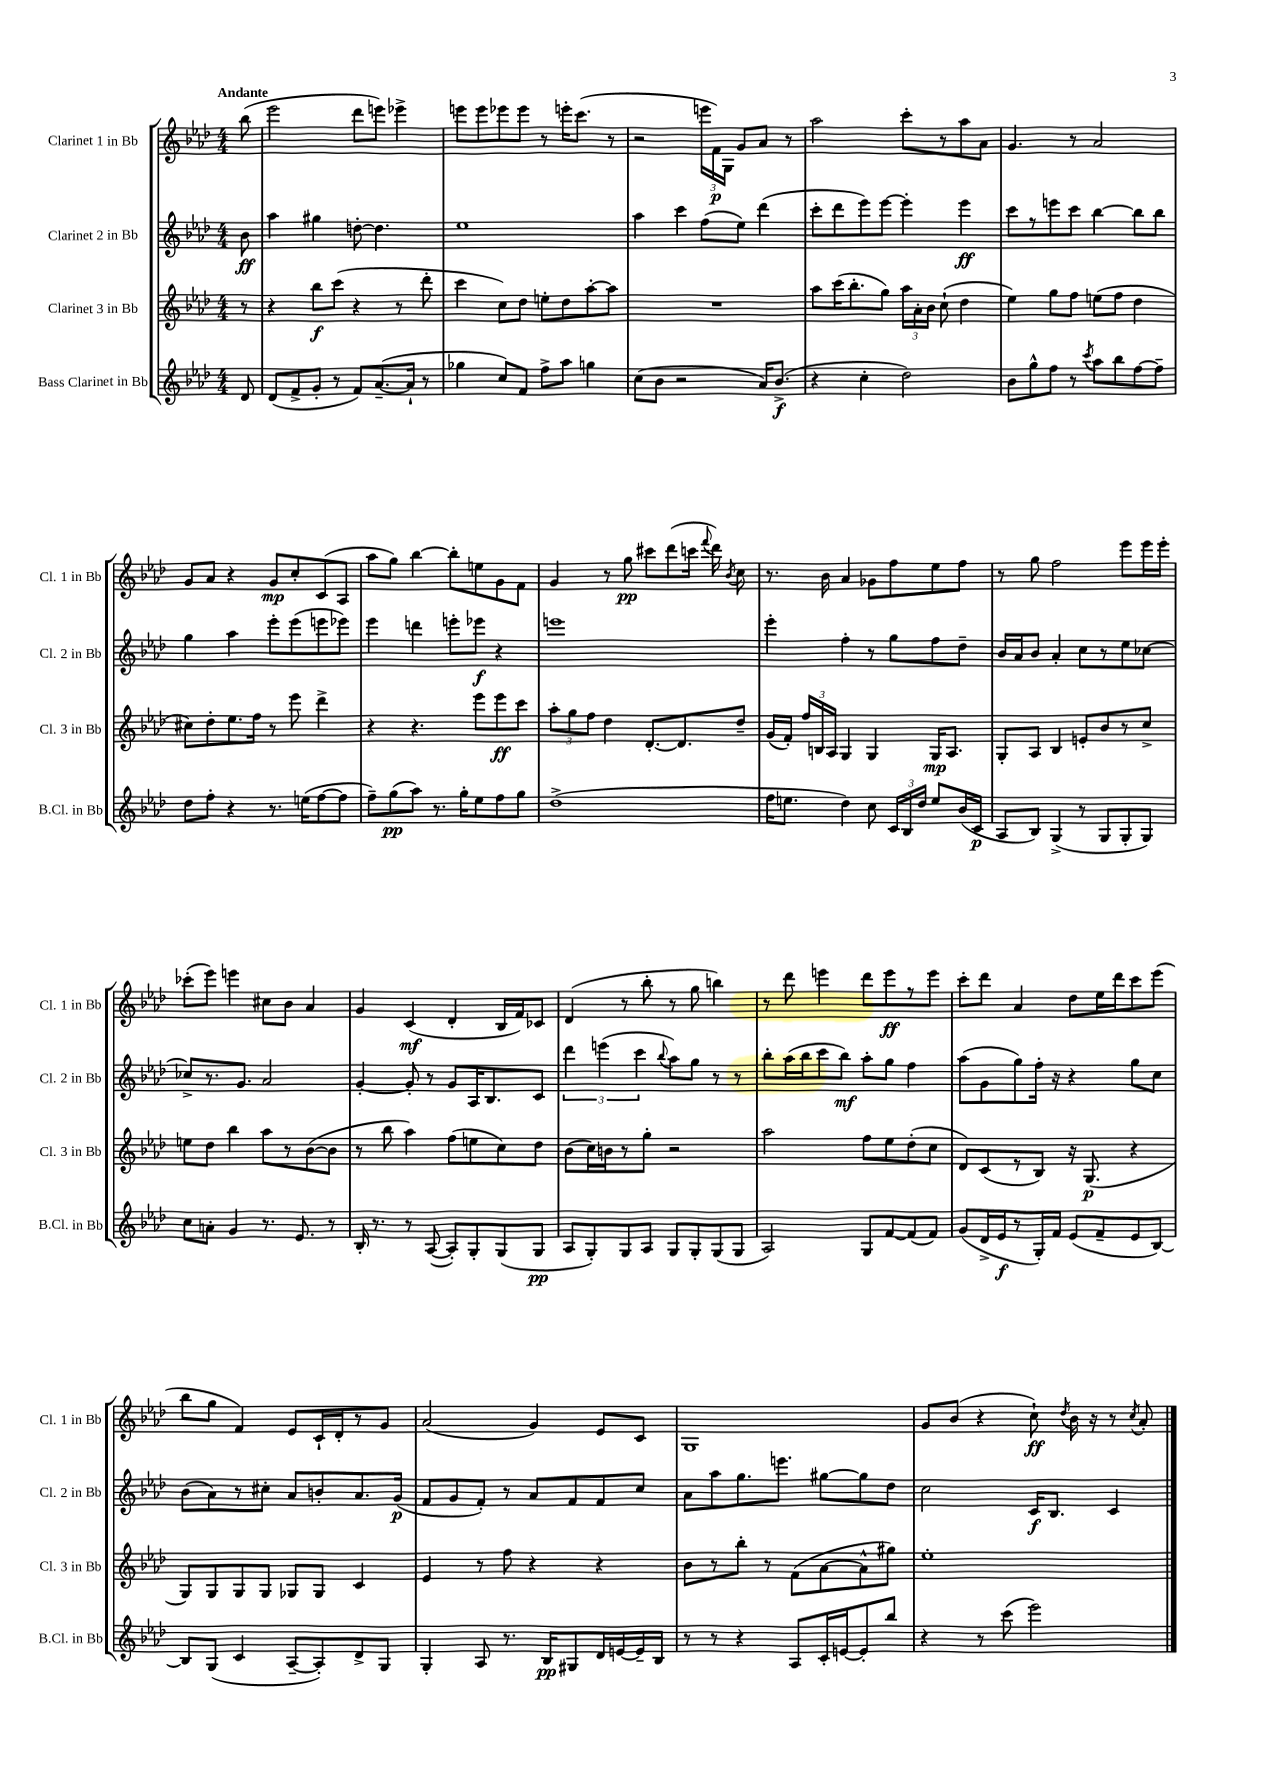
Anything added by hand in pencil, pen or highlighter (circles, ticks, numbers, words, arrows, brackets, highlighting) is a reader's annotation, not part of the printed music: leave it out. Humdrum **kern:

**kern	**kern	**kern	**kern
*staff4	*staff3	*staff2	*staff1
*clefG2	*clefG2	*clefG2	*clefG2
*k[b-e-a-d-]	*k[b-e-a-d-]	*k[b-e-a-d-]	*k[b-e-a-d-]
*M4/4	*M4/4	*M4/4	*M4/4
8d-/	8r	8b-\	(8bb-\
=	=	=	=
(8d-/L	4r	4aa-\	2eee-\
8f^/	.	.	.
8g'/J	8bb-\L	4gg#\	.
8r	(8ccc\J	.	.
8f/L)	4r	[8dd'\	8ddd-\L
([8.a-~/	.	4.dd\]	8eee\J)
.	8r	.	4eee-^\
16a-`/]Jk	.	.	.
8r	8ddd-'\	.	.
=	=	=	=
4gg-\	4ccc\	1ee-	8eee\L
.	.	.	8eee\
8cc/L)	8cc\L)	.	8eee-\
8f/J	8dd-\J	.	8eee-\J
8ff^\L	8ee'\L	.	8r
8aa-\J	8dd-\	.	16eee'\LK
.	.	.	(8.ccc\J
4gg\	[8aa-'\	.	.
.	8aa-\]J	.	8r
=	=	=	=
(8cc\L	1r	4aa-\	2r
8b-\J	.	.	.
2r	.	4ccc\	.
.	.	(8ff\L	24eee\LL
.	.	.	24f\)
.	.	.	24G\JJ
.	.	8ee-\J)	8g/L
16a-/LK)	.	(4ddd-\	8a-/J
(8.b-^/J	.	.	.
.	.	.	8r
=	=	=	=
4r	8aa-\L	8ccc'\L	2aa-\
.	(16ccc\K	8ddd-\	.
.	8.bb-'\	.	.
4cc'\	.	8eee-\)	.
.	8gg\J)	[8eee-\J	.
2dd-\)	24aa-\LL	4eee-'\]	8ccc'\L
.	24a-'\	.	.
.	24b-\JJ	.	.
.	(8cc`\	.	8r
.	4dd-\	4eee-\	8aa-\
.	.	.	8a-\J
=	=	=	=
8b-\L	4ee-\)	8ccc\L	4.g/
8gg^^\	.	8r	.
8ff\J	8gg\L	8eee\	.
8r	8ff\J	8ccc\J	8r
8qccc/	.	.	.
8aa-\L	(8ee\L	[4bb-\	2a-/
8bb-\	8ff\J	.	.
[8ff\	4dd-\	8bb-\]L	.
8ff~\]J	.	8bb-\J	.
=	=	=	=
8dd-\L	8cc#\L)	4gg\	8g/L
8ff'\J	8dd-'\	.	8a-/J
4r	8.ee-\	4aa-\	4r
.	16ff\Jk	.	.
8.r	8r	8eee-'\L	8g/L
.	8eee-\	(8eee-\	8cc'/
(16ee\LK	.	.	.
[8ff\	4ddd-^\	8eee\	(8c/
8ff\]J	.	8eee-\J)	8A-/J
=	=	=	=
8ff~\L)	4r	4eee-\	8aa-\L
(8gg\	.	.	8gg\J)
8aa-\J)	4.r	4ddd\	[4bb-\
8.r	.	.	.
.	.	8eee'\L	8bb-'\]L
16gg'\LK	.	.	.
8ee-\	8eee-\L	8eee-\J	8ee\
8ff\	8eee-\	4r	8g\
8gg\J	8ccc\J	.	8f\J
=	=	=	=
(1dd-^	12aa-'\L	1eee	4g/
.	12gg\	.	.
.	12ff\J	.	.
.	4dd-\	.	8r
.	.	.	8gg\
.	[8.d-'/L	.	8ccc#\L
.	.	.	(8ddd-\
.	8.d-/]	.	.
.	.	.	16ccc\Jk
.	.	.	8qqfff/
.	.	.	16ddd-\)
.	.	.	8qb-/
.	8dd-~/J	.	8cc\
=	=	=	=
16ff\LK	(16g/LL	4eee-'\	8.r
8.ee\J	16f'/JJ)	.	.
.	24ff/LL	.	.
.	24B/	.	.
.	.	.	16b-\
.	24A-/JJ	.	.
4dd-\)	4G/	4ff'\	4a-/
8cc\	4G/	8r	8g-\L
24c/LL	.	8gg\L	8ff\
24B-/	.	.	.
24dd-/JJ	.	.	.
8ee/L	16G/LK	8ff\	8ee-\
.	8.A-/J	.	.
(16b-/L	.	8dd-~\J	8ff\J
16c/JJ	.	.	.
=	=	=	=
8A-/L	8G'/L	16b-/LL	8r
.	.	16a-/J	.
8B-/J)	8A-/J	8b-/J	8gg\
(4G^/	4B-/	4a-'/	2ff\
8r	8e'/L	8cc\L	.
8G/L	8b-/	8r	.
8G'/	8r	8ee-\	8eee-\L
8G/J)	8cc^/J	[8cc-\J	16eee-\L
.	.	.	16eee-'\JJ
=	=	=	=
8cc\L	8ee\L	8cc-^/]L	(8ccc-'\L
8a'\J	8dd-\J	8.r	8eee-\J)
4g/	4bb-\	.	4eee\
.	.	8.g/J	.
8.r	8aa-\L	2a-/	8cc#\L
.	8r	.	8b-\J
8.e-/	.	.	.
.	([8b-\	.	4a-/
8r	8b-\]J	.	.
=	=	=	=
16B-'/	8r	[4g'/	4g/
8.r	.	.	.
.	8bb-\	.	.
8r	4aa-\)	8g'/]	(4c/
([8A-/	.	8r	.
8A-'/]L)	(8ff\L	8g/L	4d-'/
8G'/	8ee\	16A-/K	.
.	.	8.B-/	.
(8G/	8cc\)	.	16B-/LL
.	.	.	16f/J)
8G/J	8dd-\J	8c/J	8c-/J
=	=	=	=
8A-/L	(8b-\L	6ddd-\	(4d-/
8G'/)	16cc\L)	.	.
.	.	(6eee\	.
.	16b\J	.	.
8G/	8r	.	8r
.	.	6ccc\	.
8A-/J	8gg'\J	.	8bb-'\
.	.	8qqbb-/	.
8G/L	2r	8aa-\L)	8r
8G'/	.	8gg\J	8gg\
(8G/	.	8r	4bb\)
8G/J	.	8r	.
=	=	=	=
2A-/)	2aa-\	8bb-'\L	8r
.	.	(16aa-\L	8ddd-\
.	.	16bb-\J	.
.	.	8ccc\	4eee\
.	.	8bb-\J)	.
8G/L	8ff\L	8aa-'\L	8ddd-\L
[8f/	8ee-\	8gg\J	8eee\
(8f/]	(8dd-'\	4ff\	8r
8f/J)	8cc\J	.	8eee\J
=	=	=	=
(8g/L	8d-/L)	(8aa-\L	8ccc'\L
16d-^/L	(8c/	8g\	8ddd-\J
16e-/J	.	.	.
8r	8r	8gg\)	4a-/
16G'/L)	8B-/J)	16ff'\Jk	.
16f/JJ	.	16r	.
(8e-/L	16r	4r	8dd-\L
.	(8.G/	.	.
8f~/	.	.	16ee-\L
.	.	.	16ddd-\J
8e-/	4r	8gg\L	8ccc\
[8B-/J)	.	8cc\J	(8eee-\J
=	=	=	=
8B-/]L	8G/L)	(8b-\L	8bb-\L
(8G/J	8G/	8a-\)	8gg\J
4c/	8G/	8r	4f/)
.	8G/J	8cc#'\J	.
[8A-~/L	8G-/L	8a-/L	8e-/L
8A-'/])	8G-/J	8b'/	16c`/L
.	.	.	16d-'/J
8d-^/	4c/	8.a-/	8r
8G/J	.	.	8g/J
.	.	(16g/Jk	.
=	=	=	=
4G'/	4e-/	8f/L	(2a-/
.	.	8g/	.
8A-/	8r	8f'/J)	.
8.r	8ff\	8r	.
.	4r	8a-/L	4g/)
16B-/LK	.	.	.
8G#/	.	8f/	.
16d-/L	4r	8f/	8e-/L
[16e/	.	.	.
16e~/]	.	8cc/J	8c/J
16B-/JJ	.	.	.
=	=	=	=
8r	8b-\L	8a-\L	1G
8r	8r	8aa-\	.
4r	8bb-'\J	8.gg\	.
.	8r	.	.
.	.	8.eee\J	.
8A-/L	(8f\L	.	.
16c'/L	[8a-\	[8gg#\L	.
[16e/J	.	.	.
8e'/]	8a-^^\]	8gg#\]	.
8bb-/J	8gg#\J)	8dd-\J	.
=	=	=	=
4r	1ee-'	2cc\	8g/L
.	.	.	(8b-/J
8r	.	.	4r
(8ccc\	.	.	.
2eee-\)	.	16c/LK	8cc`\)
.	.	8.B-/J	.
.	.	.	8qdd-/
.	.	.	16b-\
.	.	.	16r
.	.	4c/	8r
.	.	.	8qcc/
.	.	.	8a-'/
==	==	==	==
*-	*-	*-	*-
